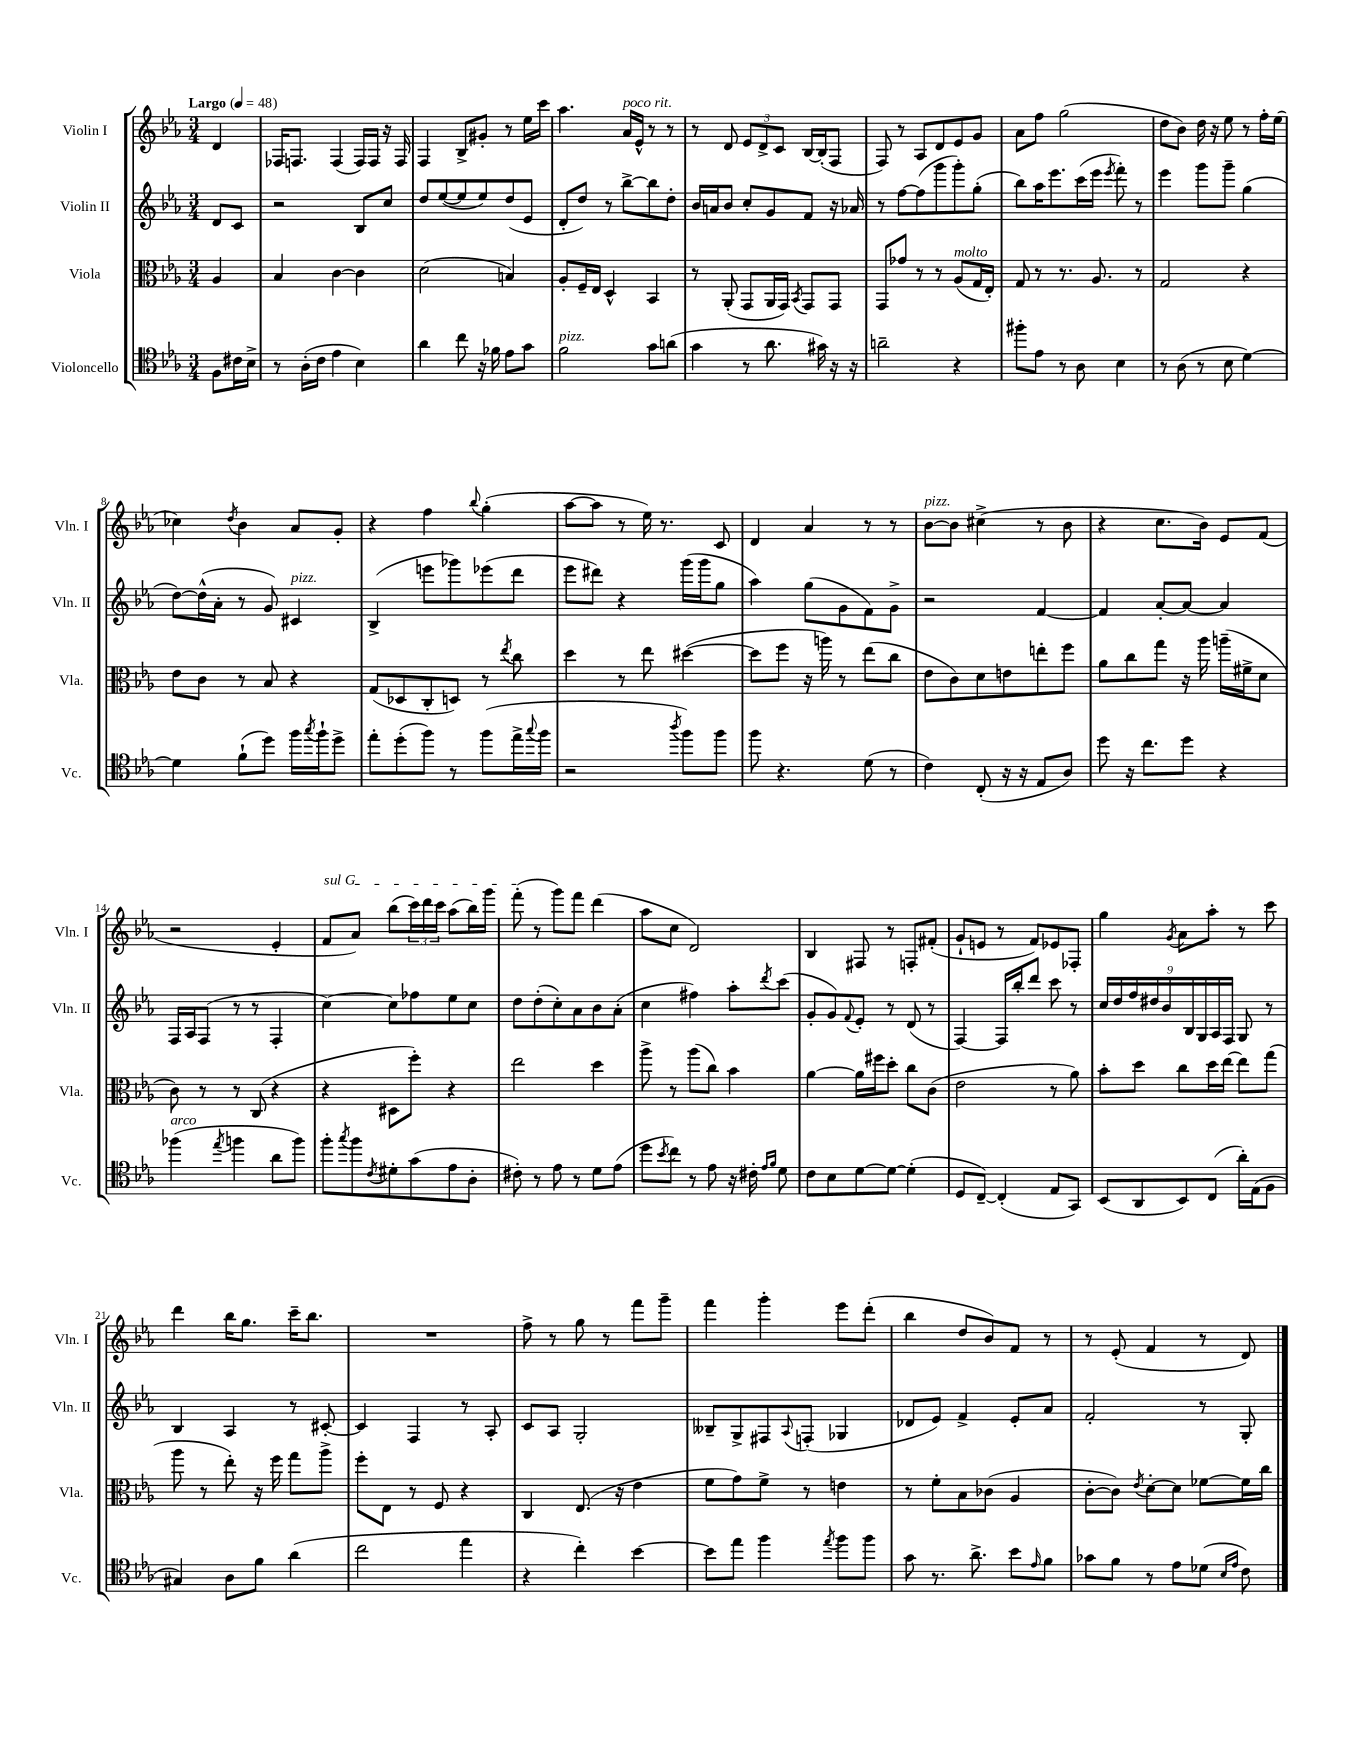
<<
\new StaffGroup <<
\new Staff = "s0" \with { instrumentName = "Violin I" shortInstrumentName = "Vln. I" } {
    \clef treble \key ees \major \numericTimeSignature \time 3/4 \partial 4 \tempo "Largo" 4 = 48
    d'4 |
    fes16 f8. f4( f16) f16 r16 f16 |
    f4 bes8-> gis'8-. r8 ees''16 c'''16 |
    aes''4. aes'16^\markup { \italic "poco rit." } ees'16-^ r8 r8 |
    r8 d'8 \tuplet 3/2 { ees'8 d'8-> c'8 } bes16~ bes16-.( f8 |
    f8) r8 aes8 d'8 ees'8 g'8 |
    aes'8 f''8 g''2( |
    d''8 bes'8) d''16 r16 ees''8 r8 f''16-. ees''16( |
    ces''4) \acciaccatura { d''8 } bes'4 aes'8 g'8-. |
    r4 f''4 \appoggiatura { bes''8 } g''4-.( |
    aes''8~ aes''8 r8 ees''16) r8. c'8 |
    d'4 aes'4 r8 r8 |
    bes'8~^\markup { \italic "pizz." } bes'8 cis''4->( r8 bes'8 |
    r4 c''8. bes'16) ees'8 f'8( |
    r2 ees'4-. |
    \once \override TextSpanner.bound-details.left.text = \markup { \italic "sul G" } f'8\startTextSpan aes'8) bes''8( \tuplet 3/2 { c'''16) d'''16 c'''16 } aes''8( bes''16) g'''16 |
    f'''8-.\stopTextSpan( r8 g'''8) f'''8 d'''4( |
    aes''8 c''8 d'2) |
    bes4 fis8 r8 f8-. fis'8-.( |
    g'8-! e'8 r8 f'8) ees'8 fes8-. |
    g''4 \acciaccatura { g'8 } aes'8 aes''8-. r8 c'''8 |
    d'''4 bes''16 g''8. c'''16-- bes''8. |
    R2. |
    f''8-> r8 g''8 r8 f'''8 g'''8-- |
    f'''4 g'''4-. ees'''8 d'''8-.( |
    bes''4 d''8 bes'8) f'8 r8 |
    r8 ees'8-.( f'4 r8 d'8) \bar "|." |
}
\new Staff = "s1" \with { instrumentName = "Violin II" shortInstrumentName = "Vln. II" } {
    \clef treble \key ees \major \numericTimeSignature \time 3/4 \partial 4
    d'8 c'8 |
    r2 bes8 c''8 |
    d''8 ees''8~( ees''8 ees''8) d''8( ees'8 |
    d'8-. d''8) r8 bes''8~-> bes''8 d''8-. |
    bes'16 a'16 bes'8 c''8-. g'8 f'8 r16 aes'16 |
    r8 f''8~ f''8( g'''8 g'''8-.) g''8-.( |
    bes''8) aes''16 ees'''8. c'''16( ees'''16 \acciaccatura { ees'''8 } f'''8-.) r8 |
    ees'''4 g'''8 g'''8-- g''4( |
    d''8~) d''16-^( aes'16-. r8 g'8) cis'4^\markup { \italic "pizz." } |
    bes4->( e'''8 ges'''8) ees'''8( d'''8 |
    ees'''8 dis'''8) r4 g'''16( g'''16 g''8 |
    aes''4) g''8( g'8 f'8) g'8-> |
    r2 f'4~ |
    f'4 aes'8~-. aes'8~ aes'4 |
    f16 aes16 f8( r8 r8 f4-. |
    c''4~) c''8 fes''8 ees''8 c''8 |
    d''8 d''8-.( c''8-.) aes'8 bes'8 aes'8-.( |
    c''4 fis''4) aes''8-. \acciaccatura { d'''8 } c'''8( |
    g'8-. g'8) \appoggiatura { f'8 } ees'8-. r8 d'8( r8 |
    f4~) f16 bes''16-. d'''8 c'''8 r8 |
    \tuplet 9/8 { c''16 d''16 f''16 dis''16 bes'16 bes16 g16 aes16 f16 } g8 r8 |
    bes4 aes4 r8 cis'8~-. |
    cis'4 f4 r8 aes8-. |
    c'8 aes8 g2-. |
    beses8-- g8-> fis8 \appoggiatura { aes8 } f8-.( ges4 |
    des'8 ees'8) f'4-> ees'8-. aes'8 |
    f'2-. r8 g8-. \bar "|." |
}
\new Staff = "s2" \with { instrumentName = "Viola" shortInstrumentName = "Vla." } {
    \clef alto \key ees \major \numericTimeSignature \time 3/4 \partial 4
    aes4 |
    bes4 c'4~ c'4 |
    d'2( b4) |
    aes8-. f16-- ees16 d4-^ bes,4 |
    r8 aes,8-.( g,8 aes,16 g,16) \acciaccatura { bes,8 } g,8 g,8 |
    g,8 ges'8 r8 r8 aes8^\markup { \italic "molto" }( g16 ees16-.) |
    g8 r8 r8. aes8. r8 |
    g2 r4 |
    ees'8 c'8 r8 bes8 r4 |
    g8( des8 c8-. d8) r8 \acciaccatura { ees''8 } c''8 |
    d''4 r8 ees''8 dis''4~( |
    dis''8 f''8 r16 a''16) r8 ees''8( c''8 |
    ees'8 c'8) d'8 e'8 e''8-. f''8 |
    aes'8 c''8 g''8 r16 aes''16 a''16--( fis'16-> d'8 |
    c'8) r8 r8 c8( r4 |
    r4 dis8 f''8-.) r4 |
    ees''2 d''4 |
    aes''8-> r8 aes''8( c''8) bes'4 |
    aes'4~ aes'16 fis''16 d''8-. c''8 c'8( |
    ees'2 r8 aes'8) |
    bes'8-. d''8 c''8 d''16 ees''16~ ees''8 g''8( |
    aes''8 r8 ees''8-.) r16 f''16 g''8 aes''8-> |
    f''8-. ees8 r8 f8 r4 |
    c4 ees8.( r16 ees'4 |
    f'8 g'8) f'8-> r8 e'4 |
    r8 f'8-. bes8 ces'8( aes4 |
    c'8~-. c'8) \acciaccatura { ees'8 } d'8~-. d'8 fes'8~ fes'16 c''16 \bar "|." |
}
\new Staff = "s3" \with { instrumentName = "Violoncello" shortInstrumentName = "Vc." } {
    \clef tenor \key ees \major \numericTimeSignature \time 3/4 \partial 4
    f8 cis'16 bes16-> |
    r8 aes16-.( c'16 ees'4 bes4) |
    aes'4 c''8 r16 fes'16 ees'8 g'8 |
    f'2^\markup { \italic "pizz." } g'8 a'8( |
    g'4 r8 aes'8. gis'16) r16 r16 |
    a'2-- r4 |
    fis''8-. ees'8 r8 aes8 bes4 |
    r8 aes8( r8 bes8 d'4~) |
    d'4 f'8-!( d''8) f''16 \acciaccatura { g''8 } f''16-! d''8-> |
    ees''8-. d''8-.( f''8) r8 f''8( ees''16-> \appoggiatura { g''8 } f''16 |
    r2 \acciaccatura { aes''8 } f''8) f''8 |
    f''8 r4. d'8( r8 |
    c'4) c8-.( r16 r16 ees8 aes8) |
    d''8 r16 c''8. d''8 r4 |
    fes''4^\markup { \italic "arco" }( \acciaccatura { ees''8 } f''4 aes'8 f''8) |
    f''8-. \acciaccatura { g''8 } f''8 \acciaccatura { c'8 } dis'8-. g'8( ees'8 aes8-. |
    cis'8-.) r8 ees'8 r8 d'8 ees'8( |
    d''8 \acciaccatura { bes'8 } c''8) r8 ees'8 r16 cis'16-. \grace { ees'16 f'16 } d'8 |
    c'8 bes8 d'8~ d'8~ d'4-.( |
    d8 c8~--) c4-.( ees8 g,8) |
    bes,8( aes,8 bes,8) c8( aes'16-.) ees16( f8 |
    gis4) aes8 f'8 aes'4( |
    c''2 ees''4 |
    r4 c''4-.) bes'4~ |
    bes'8 ees''8 f''4 \acciaccatura { ees''8 } f''8 f''8 |
    g'8 r8. aes'8.-> bes'8 \grace { ees'16 } f'8 |
    ges'8 f'8 r8 ees'8 des'8( \grace { bes16 ees'16 } c'8) \bar "|." |
}
>>
>>
